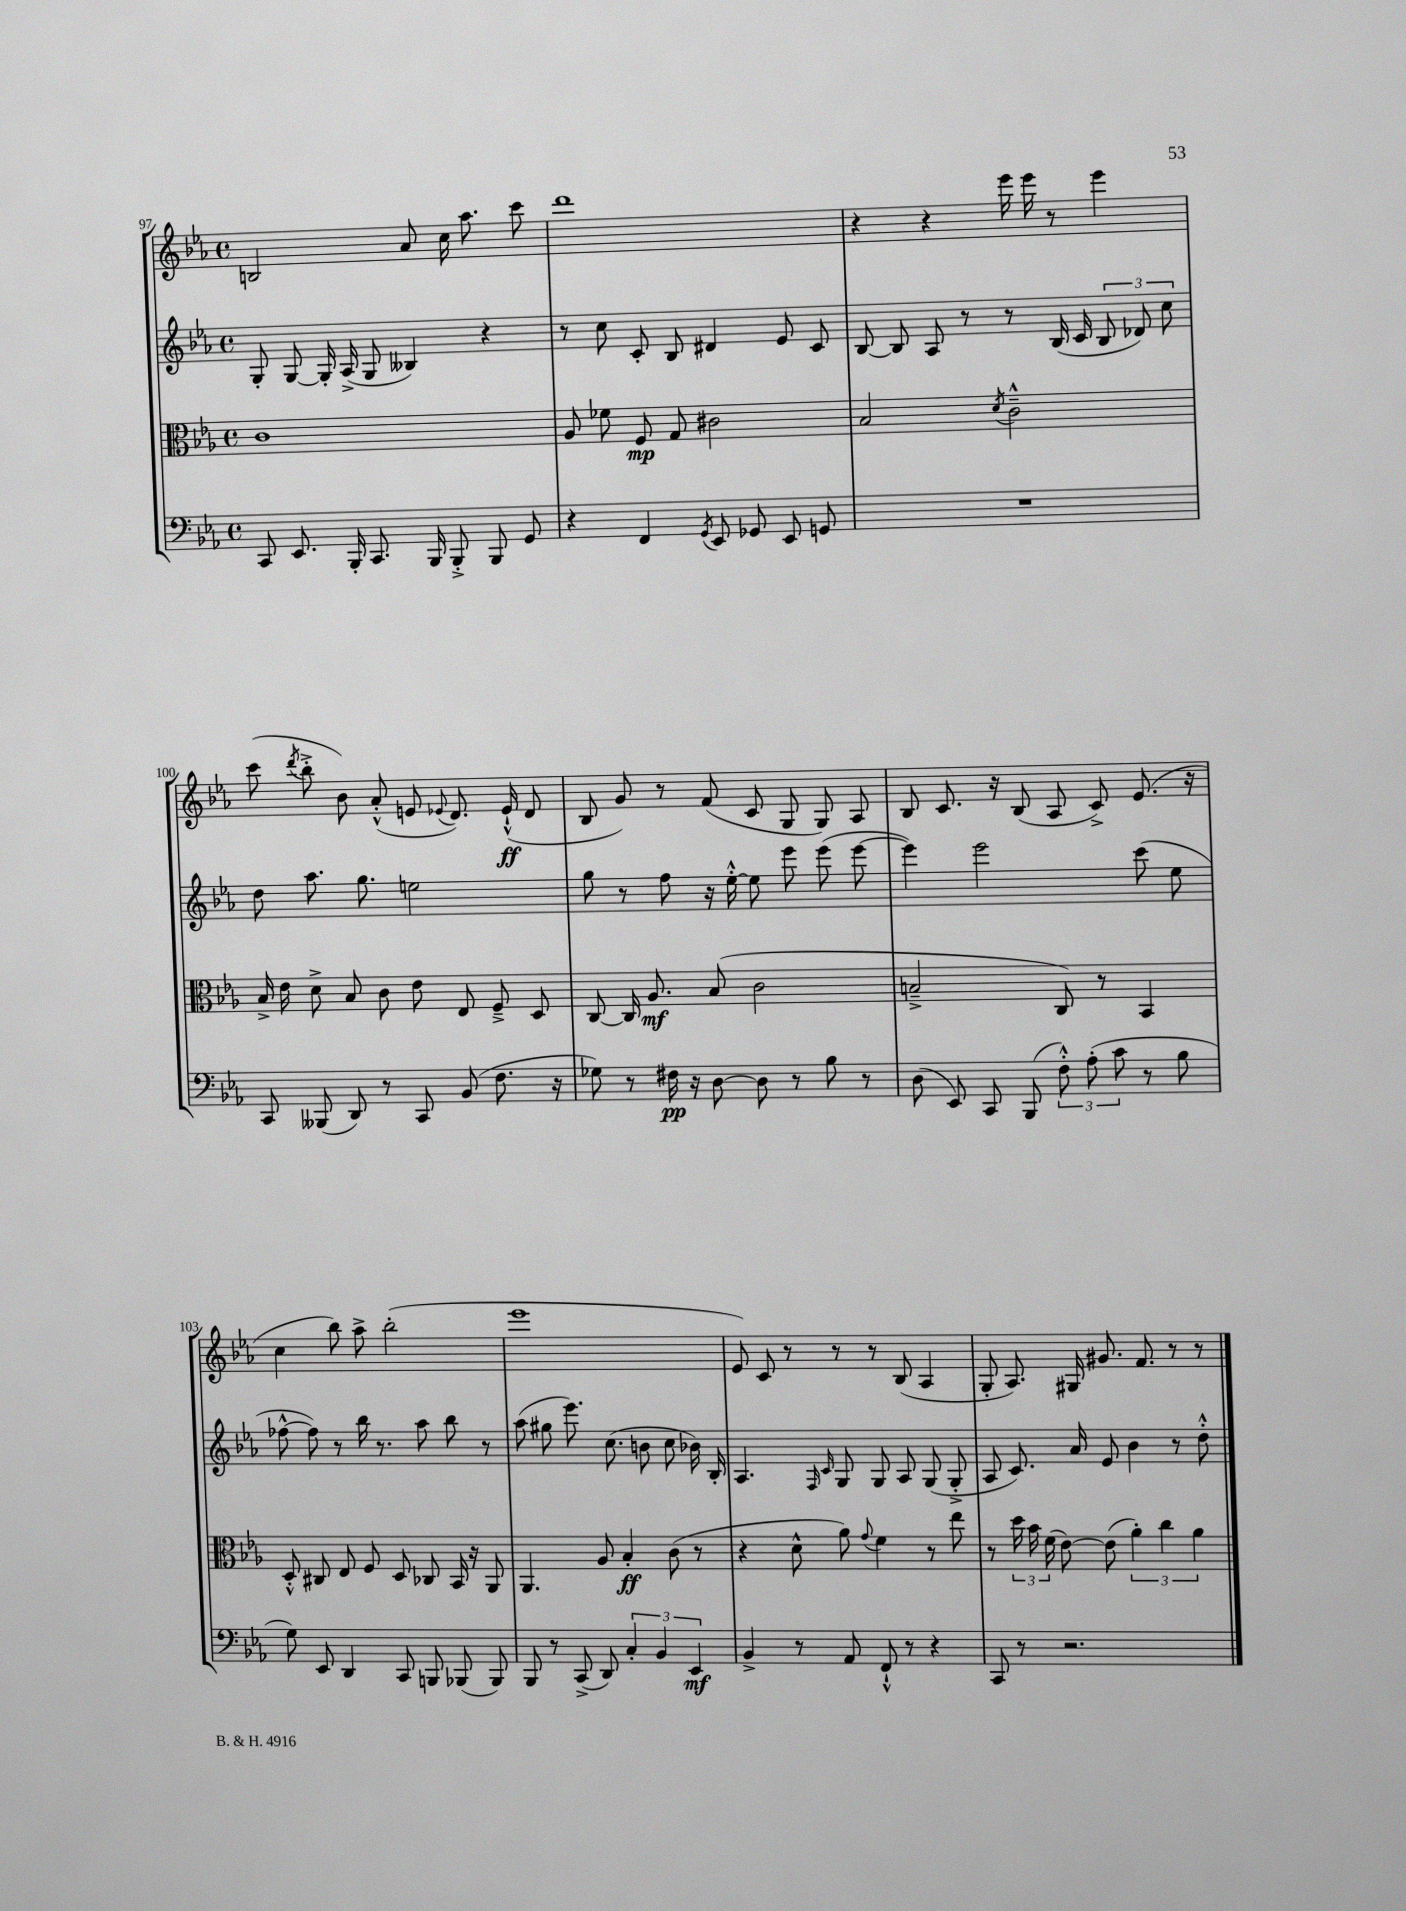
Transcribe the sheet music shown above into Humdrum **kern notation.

**kern	**kern	**kern	**kern
*staff4	*staff3	*staff2	*staff1
*clefF4	*clefC3	*clefG2	*clefG2
*k[b-e-a-]	*k[b-e-a-]	*k[b-e-a-]	*k[b-e-a-]
*M4/4	*M4/4	*M4/4	*M4/4
*met(c)	*met(c)	*met(c)	*met(c)
8CC	1c	8G'	2B
8.EE-	.	[8G	.
.	.	16G']	.
16BBB-'	.	(16A-^	.
8.CC	.	8G	.
.	.	4B--)	8a-
16BBB-	.	.	.
8BBB-'^	.	.	16cc
.	.	.	8.aa-
8BBB-	.	4r	.
8GG	.	.	8ccc
=	=	=	=
4r	8A-	8r	1ddd
.	8f-	8cc	.
4FF	8F	8c'	.
.	8G	8B-	.
8qGG	.	.	.
8EE-	2c#	4d#	.
8GG-	.	.	.
8EE-	.	8e-	.
8GG	.	8c	.
=	=	=	=
1r	2B-	[8B-	4r
.	.	8B-]	.
.	.	8A-	4r
.	.	8r	.
.	8qd	.	.
.	2c~^^	8r	16eee-
.	.	.	16eee-
.	.	(16B-	8r
.	.	16c	.
.	.	12B-	4eee-
.	.	12d-)	.
.	.	12cc	.
=	=	=	=
8CC	16B-^	8dd	(8ccc
.	16e-	.	.
.	.	.	8qddd
(8BBB--	8d^	8.aa-	8bb-'^
8DD)	8B-	.	8b-)
.	.	8.gg	.
8r	8c	.	(8a-'^^
8CC	8e-	2ee	8e
.	.	.	8qqe-
(8BB-	8E-	.	8.d)
8.F	8F~^	.	.
.	.	.	(16e-`^^
.	8D	.	8d
16r	.	.	.
=	=	=	=
8G-)	[8C	8gg	8B-
8r	16C]	8r	8g)
.	8.A-	.	.
16F#	.	8ff	8r
16r	.	.	.
[8D	(8B-	16r	(8f
.	.	[16ee-'^^	.
8D]	2c	8ee-]	8c
8r	.	8eee-	8G
8B-	.	(8eee-	8G)
8r	.	[8eee-	8A-
=	=	=	=
(8D	2B~^	4eee-])	8B-
8EE-)	.	.	8.c
8CC	.	2eee-	.
.	.	.	16r
(8BBB-	.	.	(8B-
12F'^^)	8C)	.	8A-
(12A-'	.	.	.
.	8r	.	8c^)
12c	.	.	.
8r	4BB-	(8ccc	(8.e-
8B-	.	8ee-	.
.	.	.	16r
=	=	=	=
8G)	8D'^^	[8ff-^^	4cc
8EE-	8C#	8ff-])	.
4DD	8E-	8r	8bb-)
.	8F	16bb-	8aa-^
.	.	8.r	.
8CC	8D	.	(2bb-'
8BBB	8C-	8aa-	.
(8BBB-	16BB-	8bb-	.
.	16r	.	.
8BBB-)	8AA-	8r	.
=	=	=	=
8BBB-	4.AA-	(8aa-	1eee-
8r	.	8gg#	.
(8CC^	.	8.eee-)	.
8DD)	8A-	.	.
.	.	(8.cc	.
6C'	4B-'	.	.
.	.	8b	.
6BB-	.	.	.
.	(8c	8cc	.
6EE-	.	.	.
.	8r	16b-)	.
.	.	16B-'	.
=	=	=	=
4BB-^	4r	4.A-	8e-)
.	.	.	8c
8r	8d^^	.	8r
.	.	16qqF	.
.	.	16qqc	.
8AA-	8a-)	8G	8r
.	8qqg	.	.
8FF`^^	4f	8G	8r
8r	.	8A-	(8B-
4r	8r	(8G	4A-
.	8ee-	8G'^	.
=	=	=	=
8CC	8r	8A-	8G'
8r	24dd	8.c)	8.A-)
.	24b-	.	.
.	(24f	.	.
2.r	[8e-)	.	.
.	.	16a-	16G#
.	(8e-]	8e-	8.g#
.	6a-')	4b-	.
.	.	.	8.f
.	6cc	.	.
.	.	8r	8r
.	6a-	.	.
.	.	8dd'^^	8r
==	==	==	==
*-	*-	*-	*-
